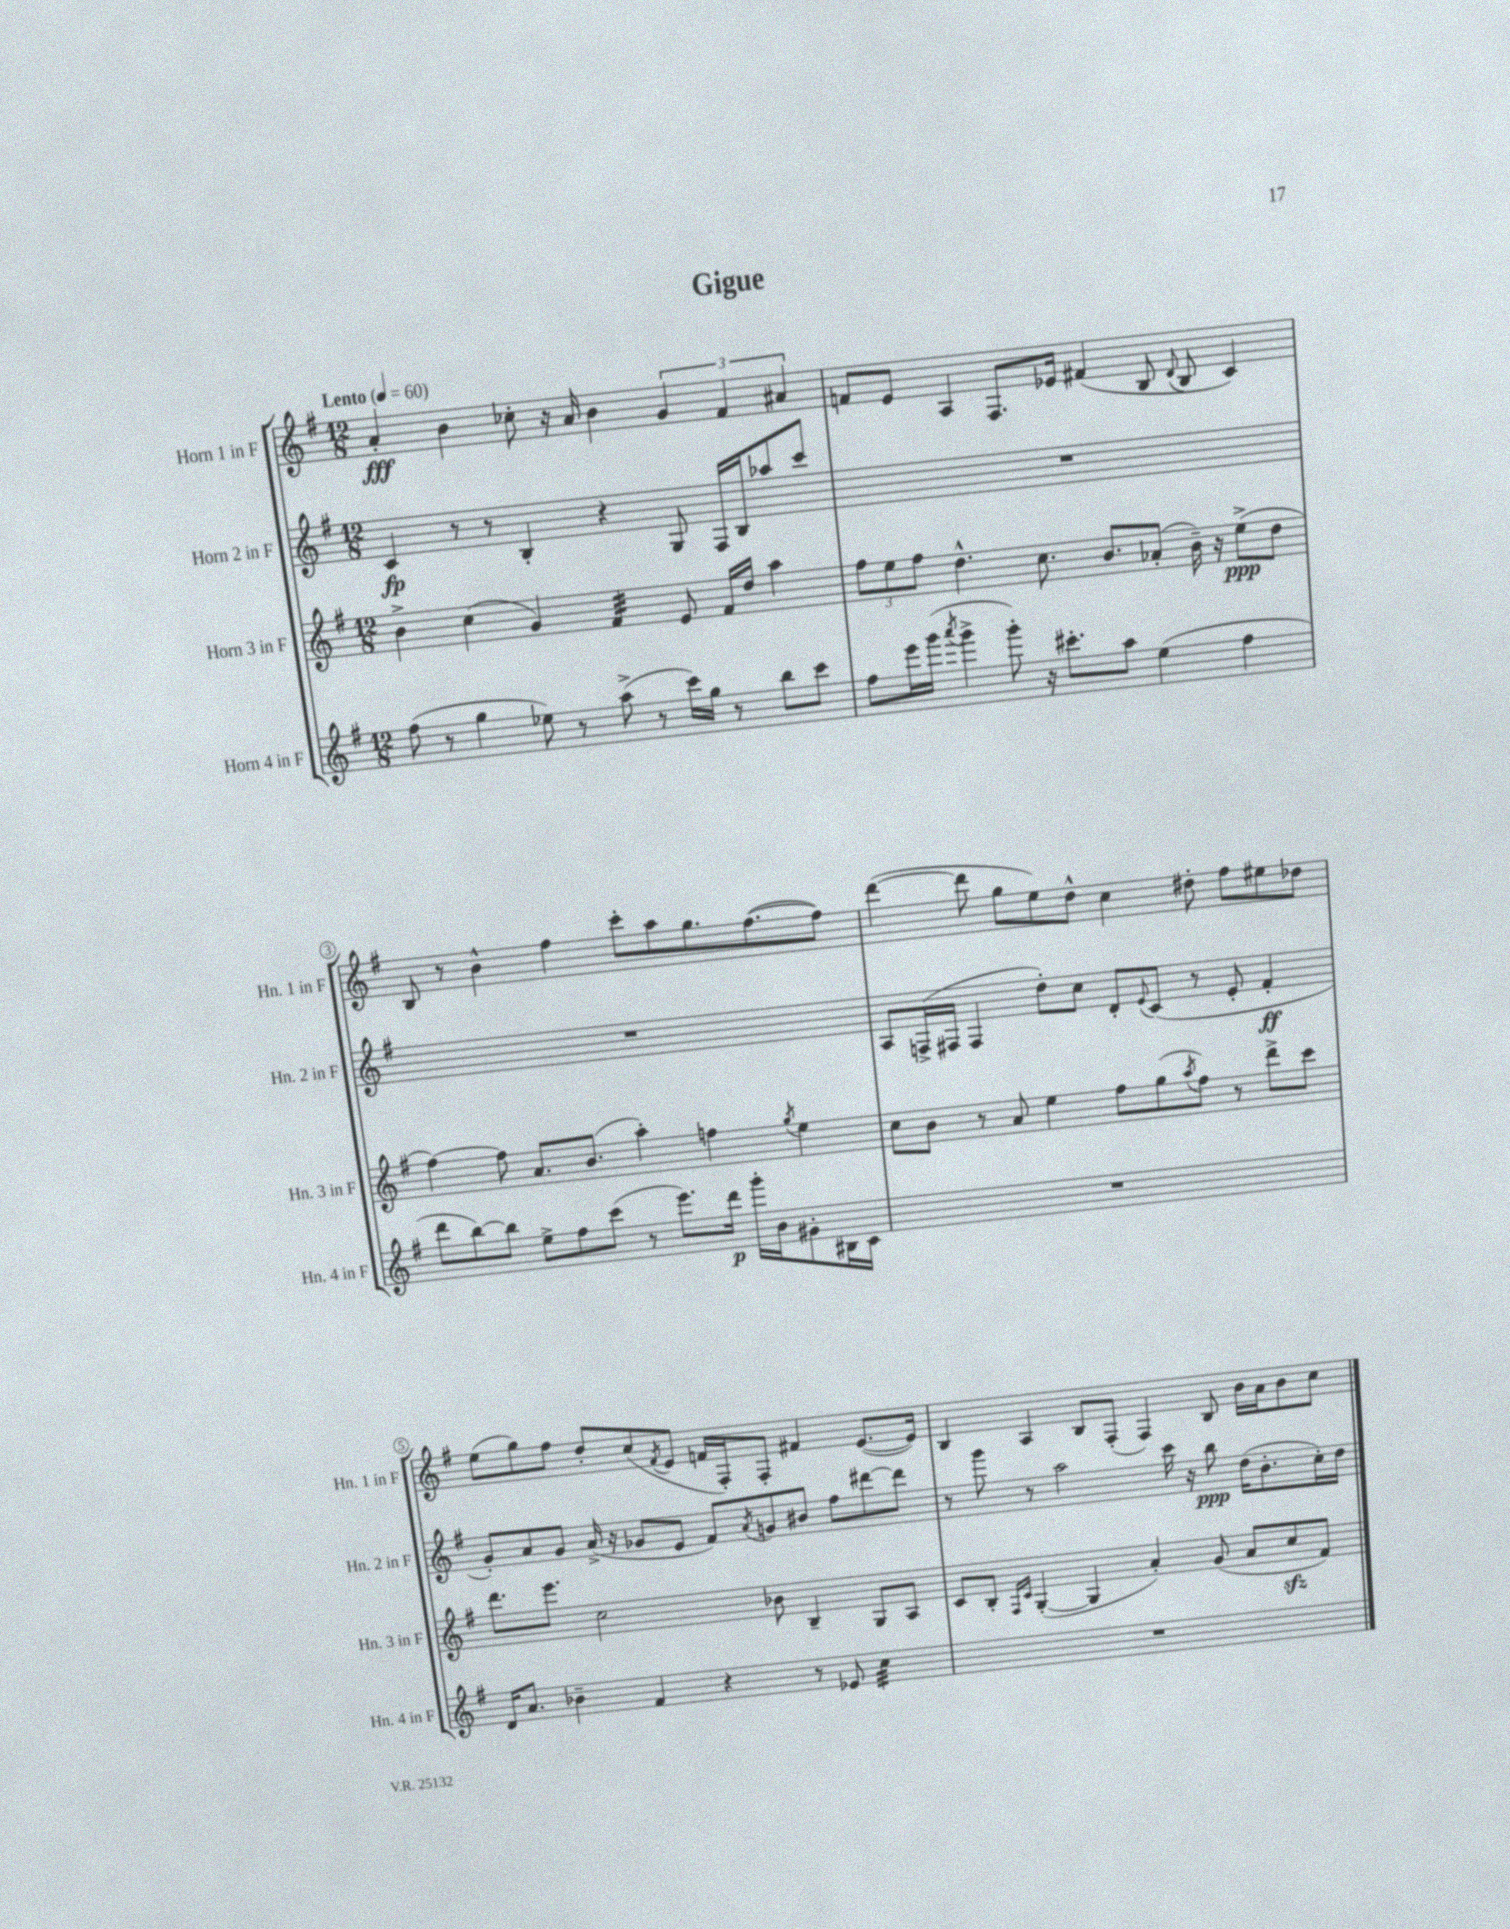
\header { title = "Gigue" }
<<
\new StaffGroup <<
\new Staff = "s0" \with { instrumentName = "Horn 1 in F" shortInstrumentName = "Hn. 1 in F" } {
    \clef treble \key g \major \numericTimeSignature \time 12/8 \tempo "Lento" 4 = 60
    a'4-.\fff b'4 ces''8-. r16 a'16 b'4 \tuplet 3/2 { g'4 fis'4 ais'4 } |
    f'8 e'8 a4 fis8. ees'16 fis'4( b8 \appoggiatura { d'8 } b8 c'4) |
    b8 r8 b'4-^ fis''4 c'''8-. a''8 g''8. fis''8.~( fis''8) |
    d'''4~( d'''8 g''8 e''8) d''8-^ c''4 dis''8-. fis''8 eis''8 des''8 |
    e''8( g''8) fis''8 d''8-. c''8( \acciaccatura { fis'8 } e'8 f'16 fis16-.) fis8-. fis'4 e'8.~( e'16) |
    b4 a4 b8 fis8-.( fis4) b8 b'16 a'16 b'8 c''8 \bar "|." |
}
\new Staff = "s1" \with { instrumentName = "Horn 2 in F" shortInstrumentName = "Hn. 2 in F" } {
    \clef treble \key g \major \numericTimeSignature \time 12/8
    c'4\fp r8 r8 b4-. r4 g8 fis16 b16 aes''8 c'''8 |
    R1. |
    R1. |
    a8 f16->( fis16 fis4 d''8-.) c''8 d'8-. \appoggiatura { e'8 } c'8( r8 e'8-. fis'4-.\ff |
    g'8-.) a'8 g'8 a'16->( r16 ges'8 e'8 fis'8) \acciaccatura { a'8 } g'8 bis'8 fis''8 dis'''8~ dis'''8 |
    r8 g'''8 r8 a''2 c'''16 r16 b''8\ppp d''16( b'8.-. c''16-.) d''16 \bar "|." |
}
\new Staff = "s2" \with { instrumentName = "Horn 3 in F" shortInstrumentName = "Hn. 3 in F" } {
    \clef treble \key g \major \numericTimeSignature \time 12/8
    b'4-> c''4( g'4) fis'4:32 e'8 fis'16 d''16 a''4 |
    \tuplet 3/2 { fis''8 e''8 fis''8 } d''4.-^ c''8. b'8. aes'8-.( b'16--) r16 e''8->\ppp( d''8 |
    fis''4~) fis''8 a'8. b'8.( a''4-.) f''4 \acciaccatura { g''8 } e''4 |
    c''8 b'8 r8 a'8 e''4 fis''8 g''8( \acciaccatura { a''8 } fis''8) r8 d'''8-> c'''8 |
    d'''8. e'''8. c''2 bes'8 b4-- g8 a8 |
    c'8 b8-. \grace { fis16 c'16 } g4~-.( g4 a'4-.) g'8( a'8 c''8\sfz fis'8) \bar "|." |
}
\new Staff = "s3" \with { instrumentName = "Horn 4 in F" shortInstrumentName = "Hn. 4 in F" } {
    \clef treble \key g \major \numericTimeSignature \time 12/8
    fis''8( r8 g''4 ees''8) r8 a''8->( r8 c'''16) g''16 r8 b''8 c'''8 |
    fis''8 e'''16 g'''16( \acciaccatura { a'''8 } g'''4-> g'''8-.) r16 cis'''8.-. a''8 e''4( fis''4 |
    d'''8 b''8~) b''8 e''8-> fis''8 c'''8( r8 e'''8.) d'''16\p g'''16-. b'16 gis'8-. bis16 c'16 |
    R1. |
    d'16 a'8. bes'4-- fis'4 r4 r8 ees'8 c''4:32 |
    R1. \bar "|." |
}
>>
>>
\layout { \context { \Score \override BarNumber.stencil = #(make-stencil-circler 0.1 0.3 ly:text-interface::print) } }
